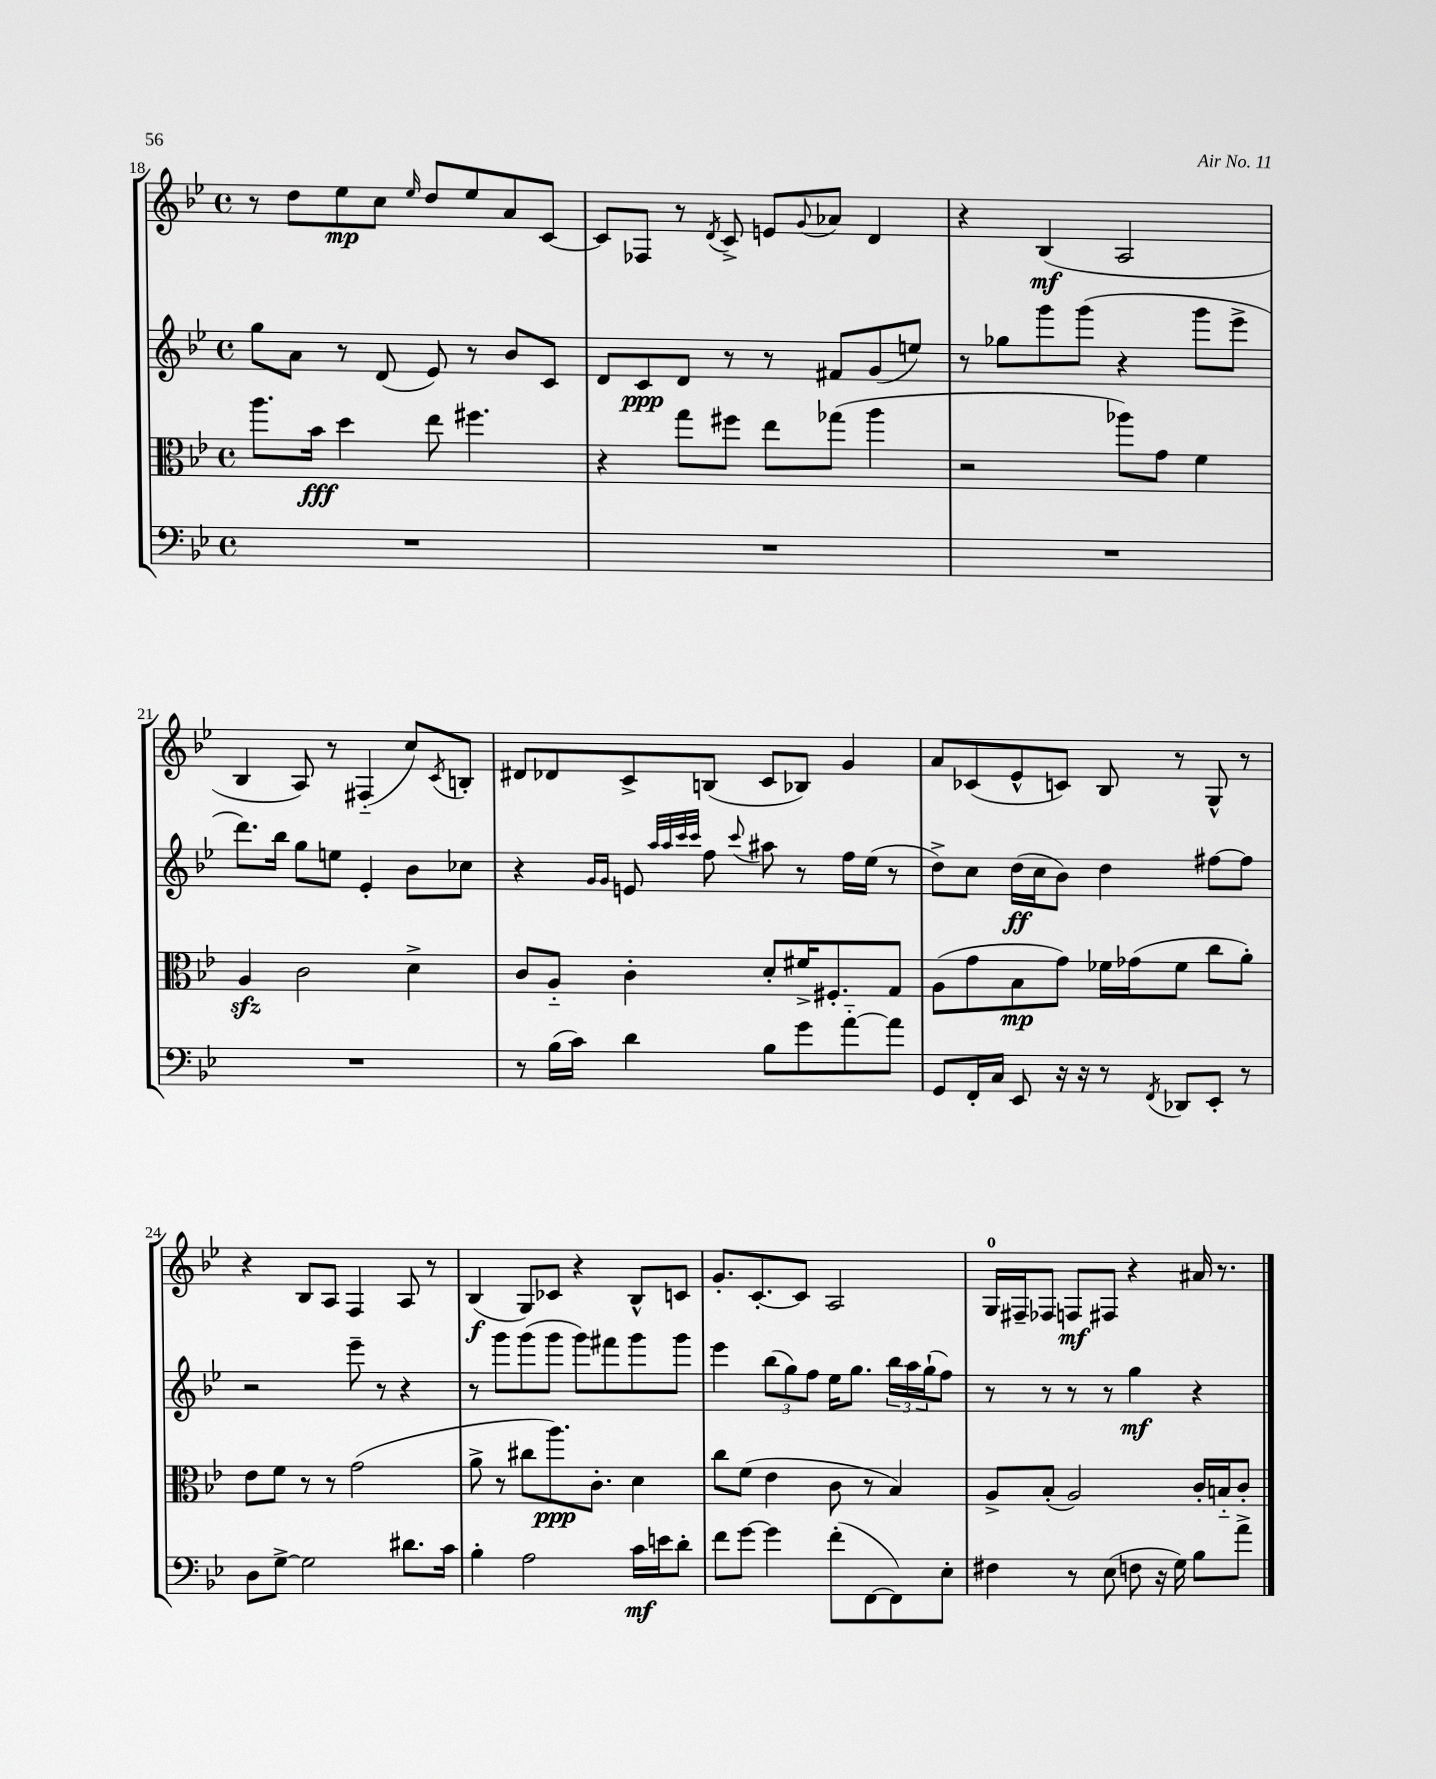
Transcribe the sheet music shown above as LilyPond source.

<<
\new StaffGroup <<
\new Staff = "s0" {
    \clef treble \key bes \major \defaultTimeSignature \time 4/4
    r8 d''8 ees''8\mp c''8 \grace { ees''16 } d''8 ees''8 a'8 c'8~ |
    c'8 fes8 r8 \acciaccatura { d'8 } c'8-> e'8 \appoggiatura { g'8 } aes'8 d'4 |
    r4 bes4\mf( a2 |
    bes4 a8) r8 fis4-_( c''8) \acciaccatura { c'8 } b8-. |
    dis'8 des'8 c'8-> b8( c'8 bes8) g'4 |
    a'8 ces'8( ees'8-^ c'8) bes8 r8 g8-^ r8 |
    r4 bes8 a8 f4 a8 r8 |
    bes4\f( g8) ces'8 r4 bes8-^ c'8 |
    g'8.-. c'8.~-. c'8 a2 |
    g16-0 fis16-- fes8 f8\mf fis8 r4 ais'16 r8. \bar "|." |
}
\new Staff = "s1" {
    \clef treble \key bes \major \defaultTimeSignature \time 4/4
    g''8 a'8 r8 d'8( ees'8) r8 bes'8 c'8 |
    d'8 c'8\ppp d'8 r8 r8 fis'8 g'8( e''8) |
    r8 ges''8 g'''8 g'''8( r4 g'''8 ees'''8-> |
    d'''8.) bes''16 g''8 e''8 ees'4-. bes'8 ces''8 |
    r4 \grace { g'16 g'16 } e'8 \grace { a''32 a''32 c'''32 c'''32 } f''8 \appoggiatura { c'''8 } ais''8 r8 f''16 ees''16( r8 |
    d''8->) c''8 d''16\ff( c''16 bes'8) d''4 fis''8~ fis''8 |
    r2 ees'''8-- r8 r4 |
    r8 g'''8 g'''8( g'''8 g'''8) fis'''8 g'''8 g'''8 |
    ees'''4 \tuplet 3/2 { bes''8( g''8) f''8 } ees''16 g''8. \tuplet 3/2 { bes''16 a''16 g''16-!( } f''8) |
    r8 r8 r8 r8 g''4\mf r4 \bar "|." |
}
\new Staff = "s2" {
    \clef alto \key bes \major \defaultTimeSignature \time 4/4
    a''8. bes'16\fff d''4 ees''8 fis''4. |
    r4 g''8 fis''8 ees''8 ges''8( a''4 |
    r2 aes''8) g'8 f'4 |
    a4\sfz c'2 d'4-> |
    c'8 a8-_ c'4-. d'8-. fis'16-> fis8.-. g8 |
    a8( g'8 bes8\mp g'8) fes'16 ges'16( fes'8 c''8 a'8-.) |
    ees'8 f'8 r8 r8 g'2( |
    a'8-> r8 cis''8 a''8.\ppp) c'8.-. d'4 |
    c''8 f'8( ees'4 c'8 r8 bes4) |
    a8-> bes8-.( a2) c'16-. b16-_ c'8-. \bar "|." |
}
\new Staff = "s3" {
    \clef bass \key bes \major \defaultTimeSignature \time 4/4
    R1 |
    R1 |
    R1 |
    R1 |
    r8 bes16( c'16) d'4 bes8 g'8 a'8~-_ a'8 |
    g,8 f,16-. c16 ees,8 r16 r16 r8 \acciaccatura { f,8 } des,8 ees,8-. r8 |
    d8 g8~-> g2 dis'8. c'16 |
    bes4-. a2 c'16\mf e'16 d'8-. |
    f'8 g'8~ g'4 f'8-.( f,8~ f,8) ees8-. |
    fis4 r8 ees8( f8 r16 g16) bes8 a'8-> \bar "|." |
}
>>
>>
\layout { \context { \Score currentBarNumber = #18 } }
